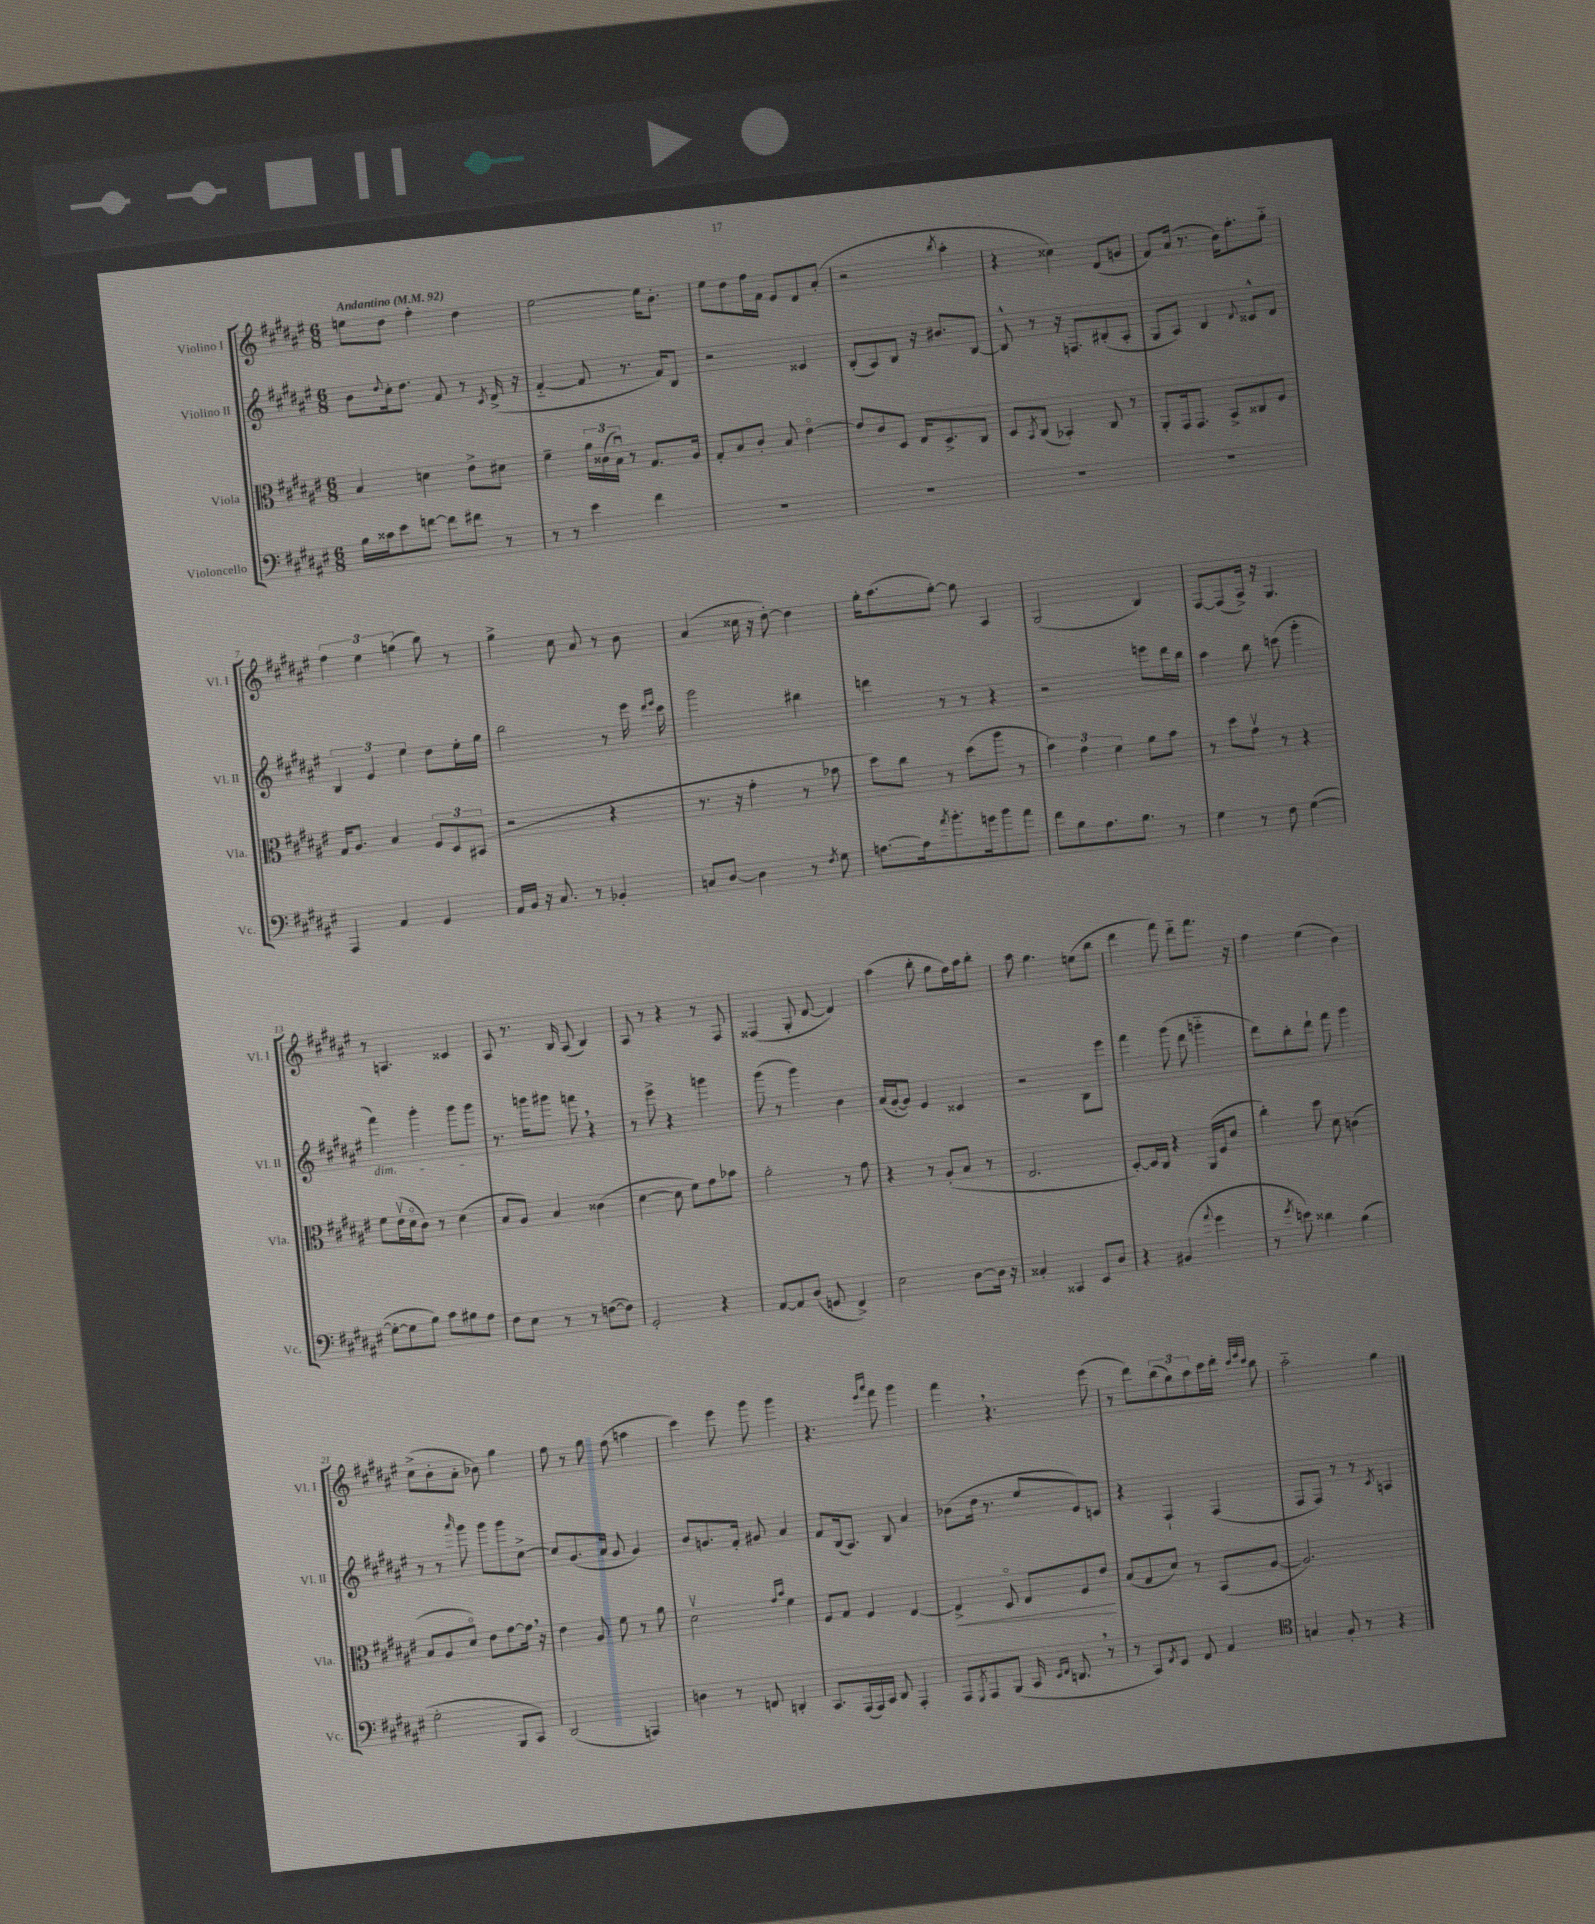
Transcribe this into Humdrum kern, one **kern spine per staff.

**kern	**kern	**dynam	**kern	**kern
*part4	*part3	*part3	*part2	*part1
*staff4	*staff3	*staff3	*staff2	*staff1
*I"Violoncello	*I"Viola	*	*I"Violino II	*I"Violino I
*I'Vc.	*I'Vla.	*	*I'Vl. II	*I'Vl. I
*clefF4	*clefC3	*	*clefG2	*clefG2
*k[f#c#g#d#a#e#]	*k[f#c#g#d#a#e#]	*	*k[f#c#g#d#a#e#]	*k[f#c#g#d#a#e#]
*M6/8	*M6/8	*	*M6/8	*M6/8
*MM92	*MM92	*	*MM92	*MM92
=1	=1	=1	=1	=1
!	!	!	!	!LO:TX:a:B:t=Andantino
16B\LL	4B/	.	8b\L	8een\L
16c##X\J	.	.	.	.
.	.	.	8qqdd#/	.
8e#\	.	.	16cc#'\k	8dd#\J
.	.	.	8.dd#\J	.
[8fn\J	4dn\	.	.	4ff#'\
8f\L]	.	.	8f#/	.
8f#X\J	8e#^\L	.	8r	4dd#\
.	.	.	8qc#/	.
8r	8d#X\J	.	(16d#^/	.
.	.	.	16r	.
=2	=2	=2	=2	=2
8r	4f#~\	.	[4f#/	[2ee#\
8r	.	.	.	.
4e#\	24a#\LL	.	8f#/]	.
.	(24c##X\	.	.	.
.	24Bu\JJ)	.	.	.
.	8r	.	8.r	.
4f#\	8.G#/L	.	.	16ee#\KL]
.	.	.	16f#/KL)	8.b'\J
.	.	.	8B/J	.
.	16A#/Jk	.	.	.
=3	=3	=3	=3	=3
2.r	8G#'/L	.	2r	8ee#\L
.	8B/	.	.	8dd#\
.	8c#'/J	.	.	16ff#\L
.	.	.	.	16f#\JJ
.	8B/	.	.	8e#/L
.	[4e#\	.	4c##X/	8d#/
.	.	.	.	(8a#'/J
=4	=4	=4	=4	=4
2.r	8e#/L]	.	(8B'/L	2r
.	8c#/	.	8A#/)	.
.	8D#/J	.	8B/J	.
.	16E#/KL	.	16r	.
.	8.D#^/	.	8.b#X/L	.
.	.	.	.	8qbb/
.	.	.	.	4aa#'\
.	8C#/J	.	[8B/J	.
=5	=5	=5	=5	=5
2.r	8D#/L	.	8B^^/]	4r
.	8qBB/	.	.	.
.	(8C#/J	.	8r	.
.	4BB-X'/)	.	16r	4cc##X\)
.	.	.	8.Fn/L	.
.	8C#/	.	(8B#X'/	(8d#/L
.	8r	.	8A#'/J	8gn/J
=6	=6	=6	=6	=6
2.r	8AA#'/L	.	8G#/L	8f#/L)
.	16GG#/k	.	8A#/J)	(16a#/Jk
.	8.GG#/J	.	.	8.r
.	.	.	4B/	.
.	8BB^/L	.	.	16b\KL)
.	.	.	.	8.ff#'\
.	.	.	8qqd#/	.
.	8C##X/	.	8c##X^^/L	.
.	8F#/J	.	8d#/J	8gg#\J
!!LO:LB:g=z
=7	=7	=7	=7	=7
4AAA#/	16G#/KL	.	6B/	6ff#\
.	8.A#/J	.	.	.
.	.	.	6e#/	6ee#\
4AA#/	4B/	.	.	.
.	.	.	6ee#\	(6ggn\
4GG#/	12F#/L	.	8dd#\L	8bb\)
.	12D#/	.	.	.
.	.	.	16ee#'\L	8r
.	(12BB#X/J	.	.	.
.	.	.	16gg#\JJ	.
=8	=8	=8	=8	=8
16AA#/LL	2r	.	2bb\	4gg#^\
16BB/JJ	.	.	.	.
16r	.	.	.	.
8.C#/	.	.	.	.
.	.	.	.	8cc#\
8r	.	.	.	8a#/
4BB-X'/	4r	.	8r	8r
.	.	.	16eee#\	8b\
.	.	.	16qqddd#/LL	.
.	.	.	16qqeee#/JJ	.
.	.	.	16ccc#\	.
=9	=9	=9	=9	=9
8Cn/L	8.r	.	2ggg#\	(4a#/
[8D#/J	.	.	.	.
.	16r	.	.	.
4D#\]	4g#'\	.	.	16cc##X\
.	.	.	.	16r
.	.	.	.	[8dd#'\)
8r	8r	.	4bb#X\	4dd#\]
8qF#/	.	.	.	.
8G#\	8b-X\	.	.	.
=10	=10	=10	=10	=10
[8.An\L	8dd#\L)	.	4dddn\	16gg#'\KL
.	.	.	.	(8.aa#\
.	8cc#\J	.	.	.
16A\k]	.	.	.	.
8qa#/	.	.	.	.
8.b'\	8r	.	8r	[8gg#'\J)
.	(8dd#\L	.	8r	8gg#\]
16gn\k	.	.	.	.
8b\	8aa#\J	.	4r	4A#/
8a#\J	8r	.	.	.
=11	=11	=11	=11	=11
8f#\L	6b\)	.	2r	(2G#/
8B\	.	.	.	.
.	6g#\	.	.	.
8.A#\	.	.	.	.
.	6f#\	.	.	.
8.B\J	.	.	.	.
.	8a#\L	.	8eeen\L	4B/)
8r	8b\J	.	16ddd#\L	.
.	.	.	16bb\JJ	.
=12	=12	=12	=12	=12
4G#\	8r	.	4aa#\	[8F#/L
.	8dd#\L	.	.	(8F#/]
8r	8g#v\J	.	8bb\	16A#^/Jk)
.	.	.	.	16r
8F#\	8r	.	(8cccn\	4.G#/
([4G#\	4r	.	4ggg#'\	.
!!LO:LB:g=z
=13	=13	=13	=13	=13
!	!	!	!LO:TX:b:i:t=dim.	!
8G#'\L_	8f#\L	.	4fff#\)	8r
8G#\]	(16e#v\L	.	.	4.An/
.	16d#\J	.	.	.
8B\J)	8c#\J)	.	4ggg#'\	.
8c#\L	8r	.	.	.
8B#X\	(4d#\	.	8ggg#\L	4c##X/
8A#\J	.	.	8ggg#\J	.
=14	=14	=14	=14	=14
8F#\L	8B/L	.	8.r	8A#/
8E#\J	8A#/J)	.	.	8.r
.	.	.	16gggn\KL	.
8r	4B/	.	8ggg#X\J	.
.	.	.	.	16B/
8r	.	.	8fffn,\	(8A#/
([8Fn\L	(4c##X\	.	4r	4B/)
8F\J])	.	.	.	.
=15	=15	=15	=15	=15
2GG#'/	[4d#\	.	8r	8A#/
.	.	.	8eee#^\	8r
.	8d#\]	.	4r	4r
.	8f#\L)	.	.	.
4r	8g#\	.	4gggn\	8r
.	8b-X\J	.	.	8F#/
=16	=16	=16	=16	=16
[8AA#/L	2a#'\	.	(8ggg#\	(4F##X/
8AA#/]	.	.	8r	.
(8D#/J	.	.	4ggg#\)	8G#'/
8GGn/	.	.	.	[8d#/
4FF#^/)	8r	.	4b\	4d#/])
.	8g#\	.	.	.
=17	=17	=17	=17	=17
2E#\	4r	.	(16a#/LL	(4aa#\
.	.	.	[16g#'/J	.
.	.	.	8g#/J])	.
.	8r	.	4e#/	8bb'\
.	(8A#'/L	.	.	8gg#\L
[8D#\L	8B/J	.	4c##X/	16ff#\L)
.	.	.	.	16aa#\J
16D#\Jk]	8r	.	.	8bb'\J
16r	.	.	.	.
=18	=18	=18	=18	=18
4C##X'/	2.E#/	.	2r	8aa#\
.	.	.	.	4.gg#\
4CC##X/	.	.	.	.
8EE#/L	.	.	8B\L	(8een\L
8D#/J	.	.	8eee#\J	8bb\J
=19	=19	=19	=19	=19
4r	[8D#'/L)	.	4fff#\	4ddd#\
.	16D#/L]	.	.	.
.	16C#/JJ	.	.	.
(4BB#X/	4r	.	(8ggg#\	8fff#\)
.	.	.	8ddd#\	8ddd#\L
8qqa#/	.	.	.	.
4g#\	(16AA#/LL	.	4gggn\	8.fff#\J
.	16F#/J	.	.	.
.	8d#/J	.	.	.
.	.	.	.	16r
=20	=20	=20	=20	=20
8r	4cc#'\)	.	8ddd#\L)	4ff#\
8qg#/	.	.	.	.
8en\)	.	.	8bb'\	.
4d##X\	8dd#\	.	8ddd#`\J	(4ee#\
.	8d#\	.	8fff#\	.
(4B\	(4cn\	.	4ggg#\	4b\)
!!LO:LB:g=z
=21	=21	=21	=21	=21
2G#'\	8B/L	.	8r	(8cc#^\L
.	8A#/	.	8r	8b'\
.	.	.	16qqaaa#/	.
.	8d#/J)	.	8ggg#\	8a#'\J
.	8e#\L	.	8ggg#\L	8b-X\)
8BBB/L	[8g#\	.	8ggg#\	4gg#\
8CC#/J)	16g#,\Jk]	.	[8cc#^\J	.
.	16r	.	.	.
=22	=22	=22	=22	=22
(2DD#/	4e#\	.	8cc#/L]	8ff#\
.	.	.	(8.g#/	8r
.	8A#/	.	.	8gg#\
.	.	.	16a#/Jk	.
.	8f#\	.	8g#/	(8ff#\
4AAAn/)	8r	.	4g#/)	4aan\
.	8a#\	.	.	.
=23	=23	=23	=23	=23
4Dn\	2d#v\	.	8b/L	4ccc#\)
.	.	.	8.gn/	.
8r	.	.	.	8eee#\
.	.	.	16f#'/Jk	.
8FFn/	.	.	8g#X/	8ggg#\
.	16qqg#/LL	.	.	.
.	16qqb/JJ	.	.	.
4DDn'/	4f#\	.	4a#/	4ggg#\
=24	=24	=24	=24	=24
8.CC#/L	8F#/L	.	8f#/L	4.r
.	8G#/J	.	(16B/k	.
(16AAA#/L	.	.	8.A#/J)	.
16AAA#/)	4F#/	.	.	.
16CC#/JJ	.	.	.	.
.	.	.	.	16qqeee#/LL
.	.	.	.	16qqaaa#/JJ
8DD#/	.	.	8B/	8fff#\
4AAA#'/	[4E#/	.	4a#/	4ggg#\
=25	=25	=25	=25	=25
!	!	!LO:HP:b	!	!
8AAA#/L	4E#^/]	<	(8b-X\L	4fff#,\
8qGGG#/	.	.	.	.
8AAA#/	.	.	16dd#\Jk	.
.	.	.	8.r	.
(8BBB/J	8D#/	.	.	4.r
16CC#/	8E#/L	.	8ee#/L	.
16qqEE#/LL	.	.	.	.
16qqFF#/JJ	.	.	.	.
8.DDn,/	.	.	.	.
.	8F#/	.	8e#/)	.
8r	8e#/J	.	8cn/J	(8eee#\
.	.	[	.	.
=26	=26	=26	=26	=26
8r	(8B/L	.	4r	8r
8CC#/L)	8G#/	.	.	8ddd#\L)
8qFF#/	.	.	.	.
8EE#/J	8d#/J)	.	4F#`/	(12bb\
.	.	.	.	12gg#\)
8FF#/	8r	.	.	.
.	.	.	.	12aa#\
4AA#/	(8BB/L	.	(4F#/	16ccc#\L
.	.	.	.	16ddd#'\JJ
.	.	.	.	32qqccc#/LLL
.	.	.	.	32qqeee#/
.	.	.	.	32qqccc#/JJJ
.	[8A#/J	.	.	8bb\
=27	=27	=27	=27	=27
*clefC4	*	*	*	*
4Gn/	2.A#/])	.	8F#/L	2aa#\
.	.	.	8F#/J)	.
8F#'/	.	.	8r	.
8r	.	.	8r	.
.	.	.	8qc#/	.
4r	.	.	4An/	4gg#\
==	==	==	==	==
*-	*-	*-	*-	*-
